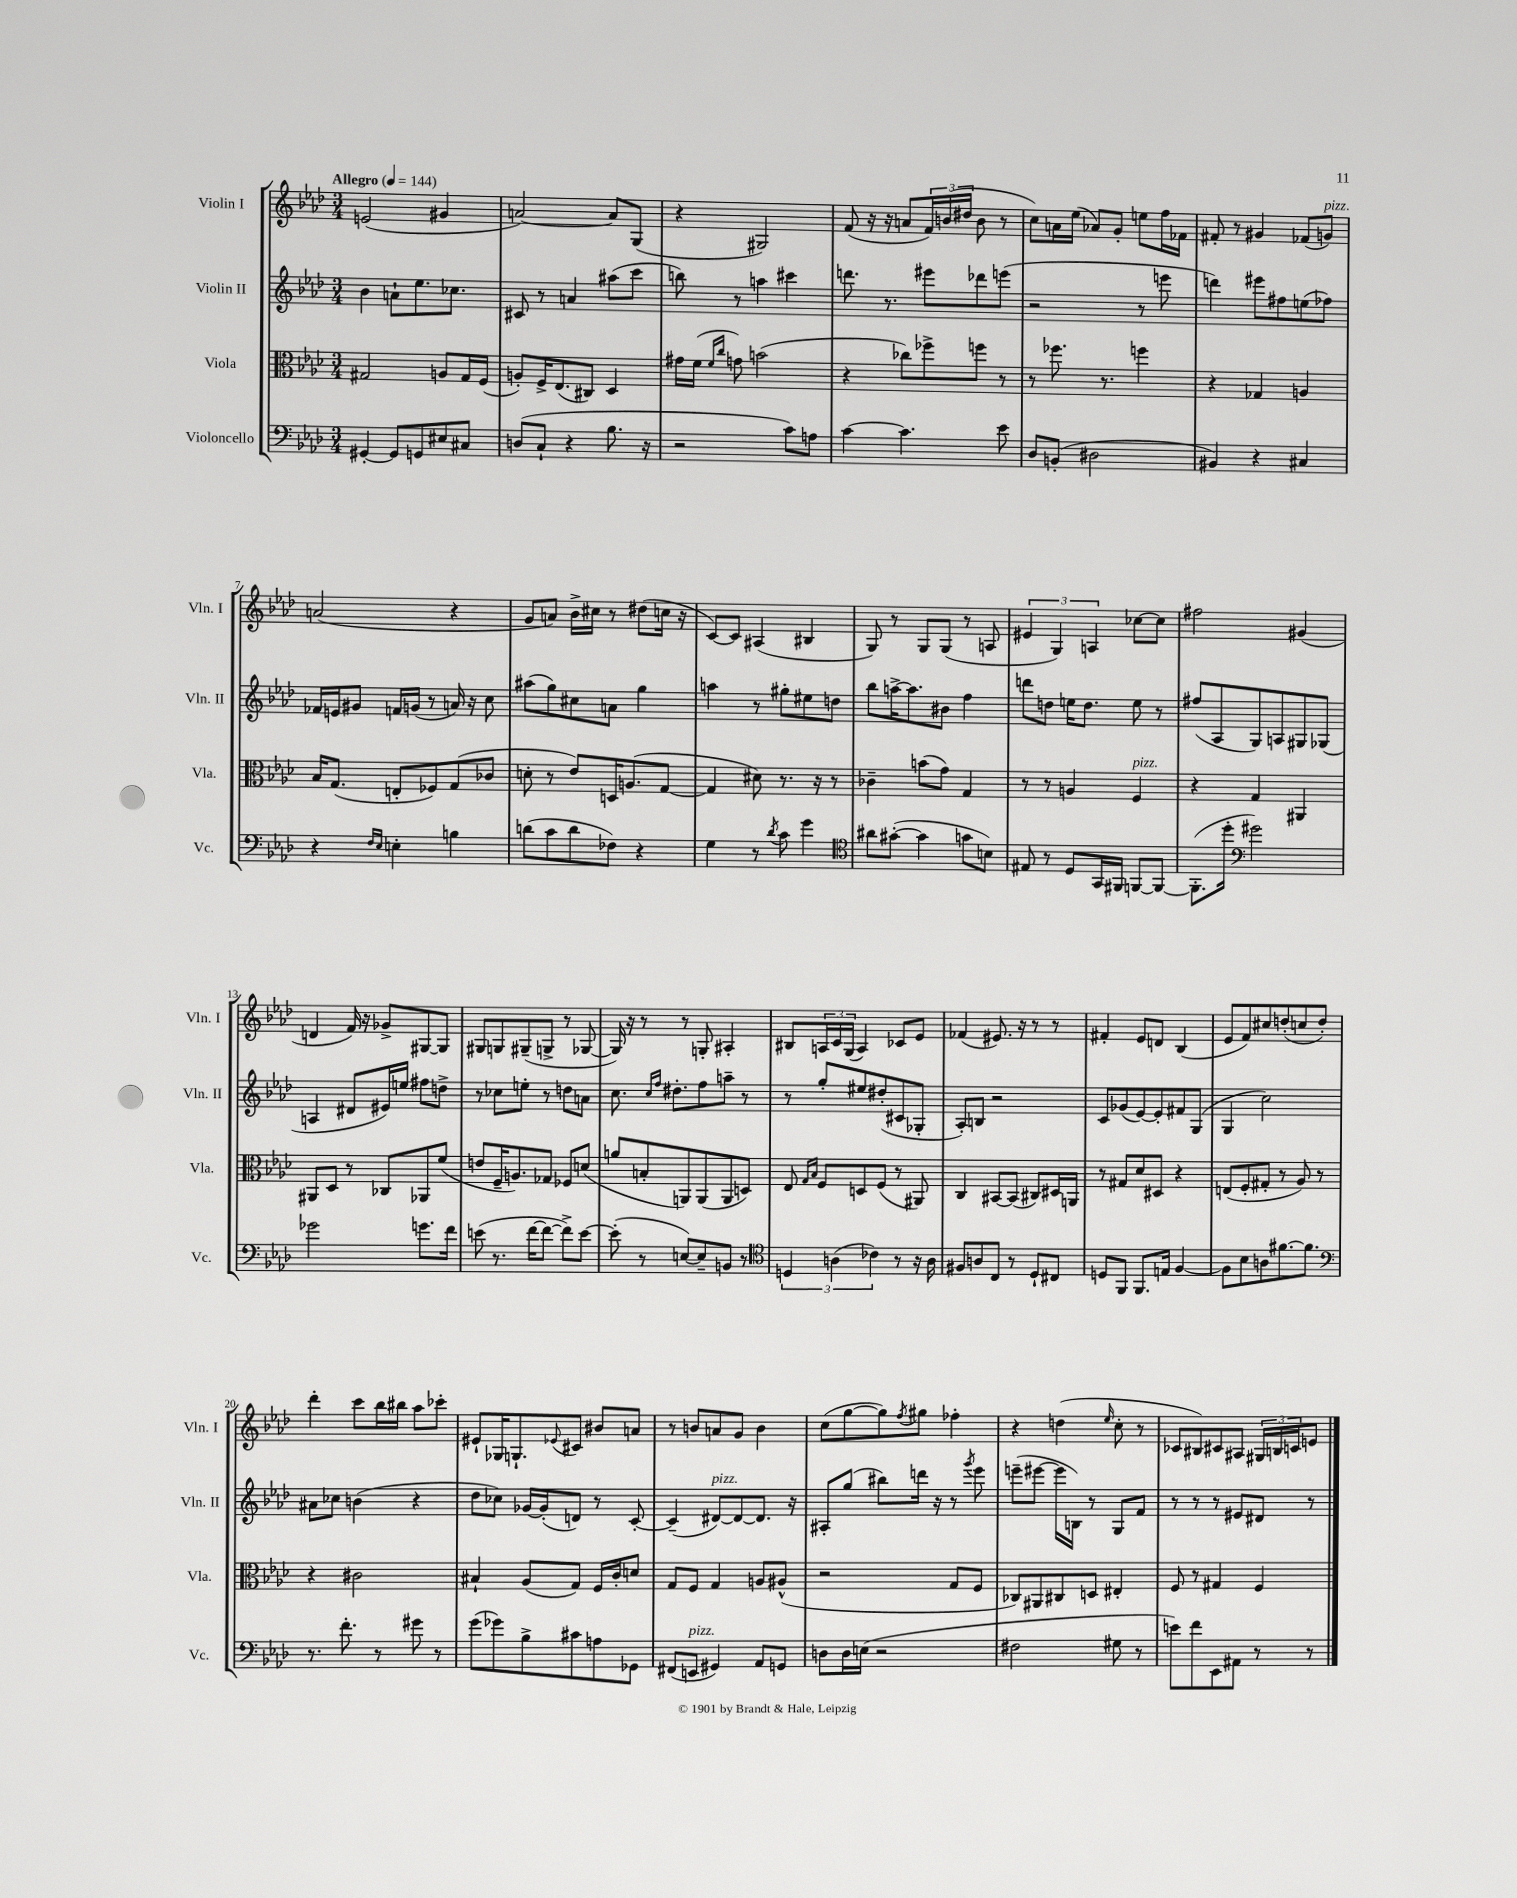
<<
\new StaffGroup <<
\new Staff = "s0" \with { instrumentName = "Violin I" shortInstrumentName = "Vln. I" } {
    \clef treble \key aes \major \numericTimeSignature \time 3/4 \tempo "Allegro" 4 = 144
    e'2( gis'4 |
    a'2~) a'8 g8( |
    r4 gis2) |
    f'8( r16 r16 a'8 \tuplet 3/2 { f'16) b'16( dis''16 } b'8 r8 |
    c''8) a'16 ees''16( aes'8) g'8-. e''8 f''16 fes'16 |
    fis'8-. r8 gis'4 fes'8( g'8^\markup { \italic "pizz." }) |
    a'2( r4 |
    g'8 a'8) bes'16-> cis''16 r8 dis''8( c''16 r16 |
    c'8~) c'8 ais4( bis4 |
    g8) r8 g8 g8( r8 a8 |
    \tuplet 3/2 { eis'4 g4) a4 } ces''8~ ces''8 |
    fis''2 gis'4( |
    d'4 f'16) r16 ges'8-> gis8~ gis8 |
    gis8 g8 gis8--( g8-> r8 ges8~ |
    ges16) r16 r8 r8 g8-. ais4-. |
    bis8 \tuplet 3/2 { a16 c'16 g16( } a4) ces'8 ees'8 |
    fes'4( eis'8.) r16 r8 r8 |
    fis'4-. ees'8 d'8 bes4( |
    ees'8 f'8) cis''8 d''8-.( c''8 d''8-.) |
    des'''4-. c'''8 bes''16 bis''16 aes''8 ces'''8-. |
    eis'8-! ges16 g8.-! \appoggiatura { ees'8 } cis'8 bis'8 a'8 |
    r8 b'8 a'8 g'8 b'4 |
    c''8( g''8~ g''8) \acciaccatura { f''8 } gis''8 fes''4-. |
    r4 d''4( \grace { ees''16 } c''8-. r8 |
    ces'8 bis8) cis'8 ais8 \tuplet 3/2 { gis16 b16 c'16 } e'8 \bar "|." |
}
\new Staff = "s1" \with { instrumentName = "Violin II" shortInstrumentName = "Vln. II" } {
    \clef treble \key aes \major \numericTimeSignature \time 3/4
    bes'4 a'8-! ees''8. ces''8. |
    cis'8 r8 a'4 ais''8( c'''8 |
    b''8) r8 a''4 cis'''4 |
    d'''8. r8. eis'''8 des'''8 e'''8( |
    r2 r8 e'''8 |
    d'''4) eis'''8 fis''8 e''8( fes''8) |
    fes'16 e'16 gis'8 f'16 g'16( r8 a'16) r16 c''8 |
    ais''8( g''8) cis''8 a'8 g''4 |
    a''4 r8 gis''8-. eis''8 d''8 |
    bes''8 a''16~-> a''8. bis'8 f''4 |
    d'''8 d''8 e''16 d''8. e''8 r8 |
    fis''8( aes8 g8) a8 gis8 ges8( |
    a4 dis'8 eis'16) e''16 fis''8 d''8-> |
    r8 ces''8 e''8-. r8 d''8 a'8 |
    c''8. \grace { c''16 f''16 } dis''8.-. f''8 a''8-- r8 |
    r8 g''8-. eis''8 dis''8-.( cis'8 ges8-. |
    aes8-.) b8 r2 |
    c'8 ges'8( ees'8~) ees'8-. fis'8 g8( |
    g4 c''2) |
    ais'8 ces''8 b'4( r4 |
    des''8 ces''8) ges'16~ ges'16-.( d'8) r8 c'8~-. |
    c'4--( dis'8~^\markup { \italic "pizz." }) dis'8~ dis'8. r16 |
    ais8-. g''8( bis''8) d'''16 r16 r8 \acciaccatura { g'''8 } ees'''8 |
    e'''8--( eis'''8~ eis'''16 b16) r8 g8 f'8 |
    r8 r8 r8 eis'8 dis'8 r8 \bar "|." |
}
\new Staff = "s2" \with { instrumentName = "Viola" shortInstrumentName = "Vla." } {
    \clef alto \key aes \major \numericTimeSignature \time 3/4
    gis2 a8 gis16 f16( |
    a8-.) f16-> ees8.( cis8) des4 |
    gis'16 f'16( \grace { f'16 c''16 } g'8) b'2( |
    r4 ces''8) fes''8-> f''8 r8 |
    r8 fes''8. r8. f''4 |
    r4 ges4 a4 |
    bes16 g8.( e8-. fes8) g8( ces'8 |
    d'8-. r8 ees'8) d16 a8.( g8~ |
    g4 dis'8) r8. r16 r8 |
    ces'4-- b'8( g'8) g4 |
    r8 r8 a4 f4^\markup { \italic "pizz." } |
    r4 g4 ais,4 |
    ais,8 des8 r8 ces8 aes,8 f'8( |
    e'8 f16-- a8.) ges8 fes8 d'8( |
    a'8 b8-. a,8) a,8( a,8 d8) |
    ees8 \grace { g16 bes16 } f8 d8 f8( r8 ais,8) |
    c4 bis,8~ bis,8( cis8) dis16 a,16 |
    r8 gis8 des'8 dis8 r4 |
    e8( f8-. gis8-. r8 aes8) r8 |
    r4 cis'2 |
    bis4-! aes8( g8) f16 c'16-. d'8 |
    g8 f8 g4 a8 ais8-^( |
    r2 g8 f8 |
    ces8) ais,8 cis8 d8 eis4-. |
    f8 r8 gis4 f4 \bar "|." |
}
\new Staff = "s3" \with { instrumentName = "Violoncello" shortInstrumentName = "Vc." } {
    \clef bass \key aes \major \numericTimeSignature \time 3/4
    gis,4~-. gis,8 g,8 eis8 cis8 |
    d8( c8-! r4 bes8. r16 |
    r2 c'8) a8 |
    c'4~ c'4. ees'8 |
    des8 b,8-.( dis2 |
    bis,4) r4 cis4 |
    r4 \grace { f16 ees16 } e4-. b4 |
    d'8( c'8 d'8 fes8) r4 |
    g4 r8 \acciaccatura { des'8 } c'8 g'4 |
    \clef tenor ais'8 gis'8~-.( gis'4 g'8 b8) |
    eis8 r8 des8 g,16 fis,16 f,8~ f,8~ |
    f,8.-.( des''16-. \clef bass gis'2) |
    ges'2 g'8. f'16 |
    e'8( r8. f'16~ f'8~ f'8->) e'8~ |
    e'8-.( r8 e8~) e8-- b,8 r8 |
    \clef tenor \tuplet 3/2 { d4 a4( ces'4) } r8 r16 a16 |
    fis8 a8 c8 r8 des8-! cis8 |
    d8 f,8 f,8. e16 f4~ |
    f8 bes8 a8 fis'8.~ fis'8. |
    \clef bass r8. f'8.-. r8 gis'8 r8 |
    g'8( ges'8) bes8-> cis'8 a8 ges,8 |
    fis,8( e,8^\markup { \italic "pizz." } gis,4) aes,8 g,8 |
    d8 d16 e16( r2 |
    fis2 gis8 r8 |
    e'8) f'8 ees,8 ais,8 r8 r8 \bar "|." |
}
>>
>>
